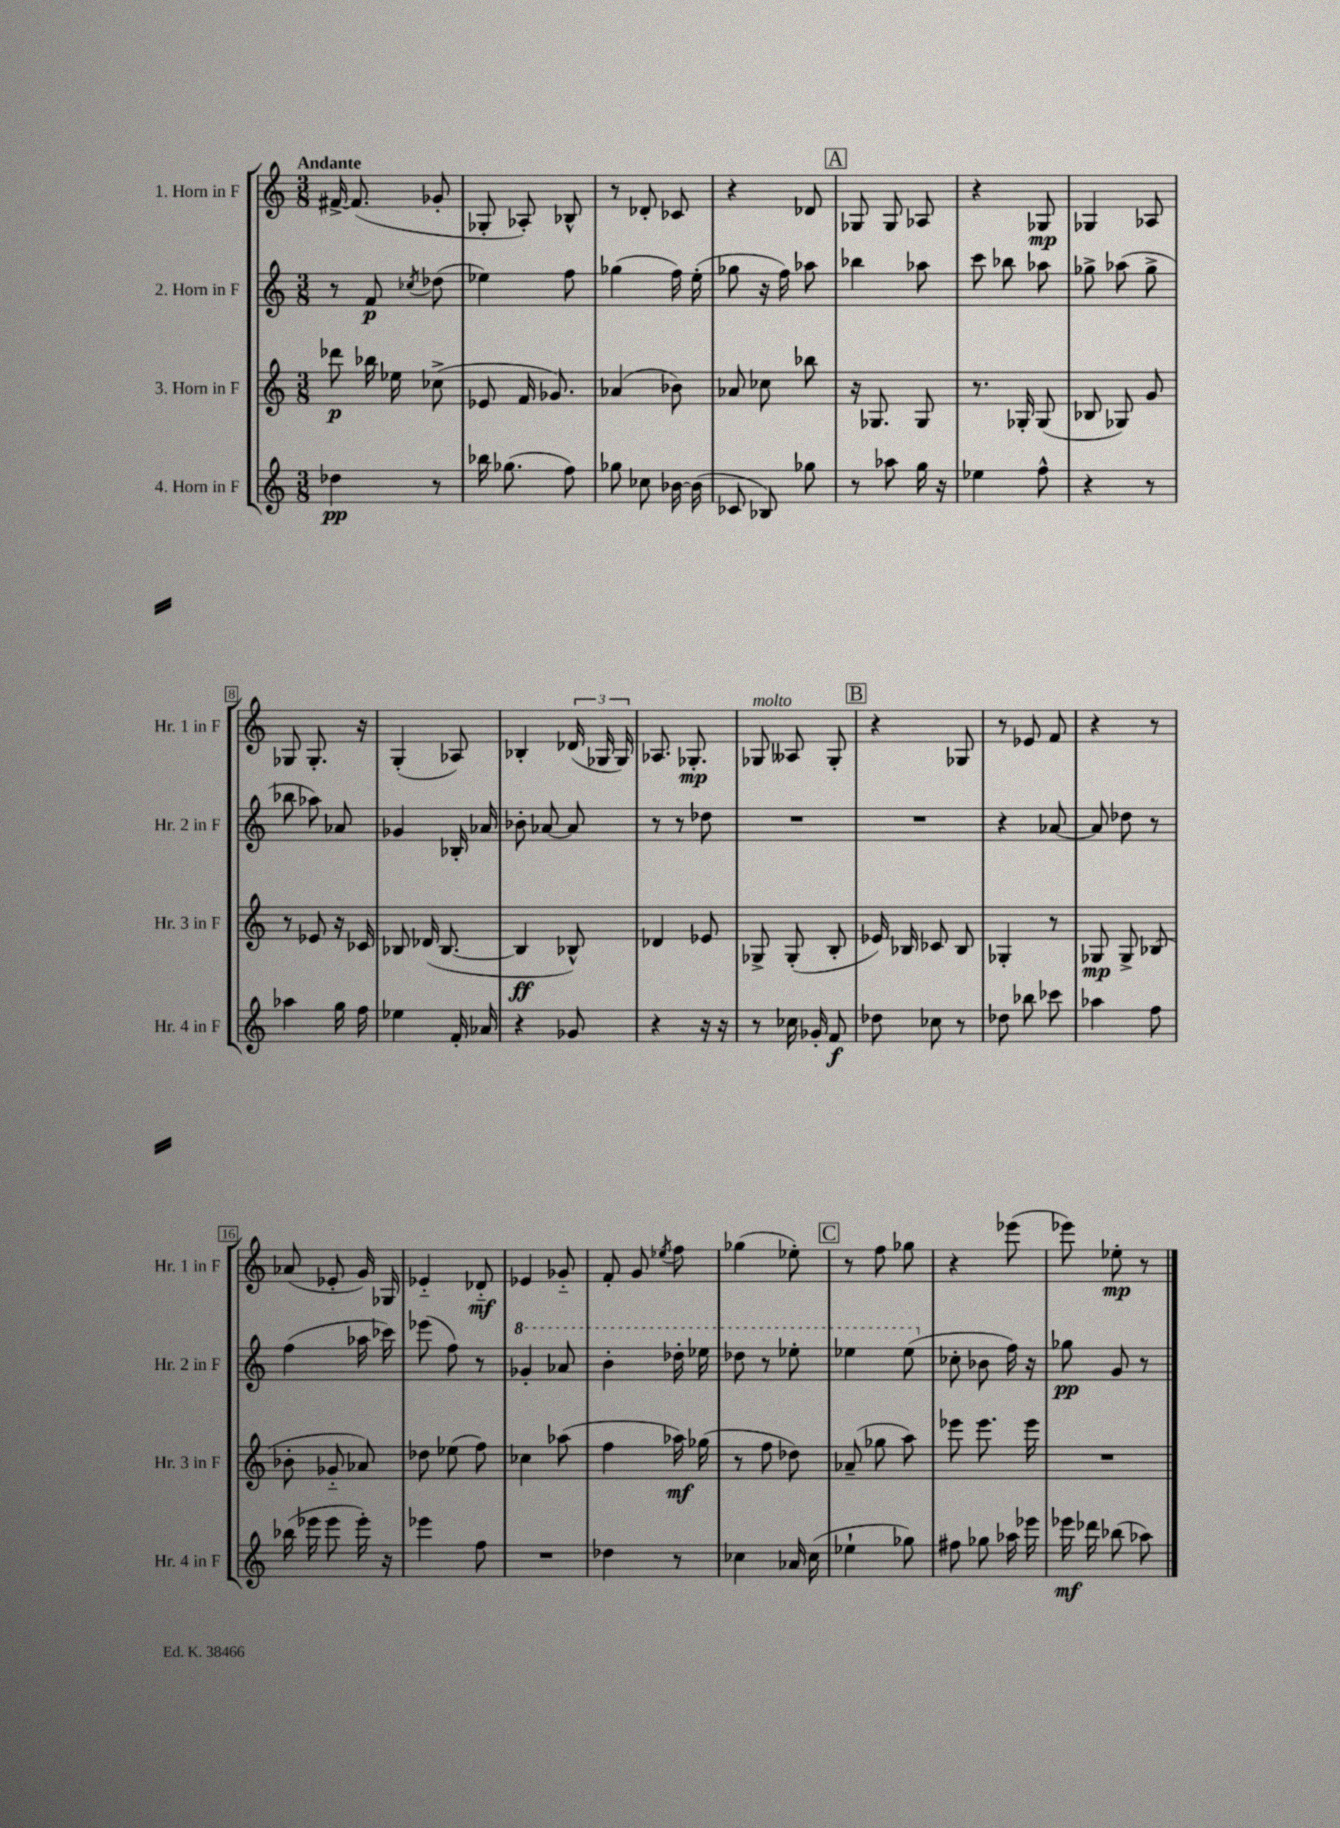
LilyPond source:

<<
\new StaffGroup <<
\new Staff = "s0" \with { instrumentName = "1. Horn in F" shortInstrumentName = "Hr. 1 in F" } {
    \clef treble \key c \major \numericTimeSignature \time 3/8 \tempo "Andante"
    \autoBeamOff fis'16~-> fis'8.( ges'8-. |
    ges8-. aes8-.) bes8-^ |
    r8 des'8-. ces'8 |
    r4 des'8 |
    \mark \markup { \box "A" } ges8 ges8 aes8 |
    r4 ges8\mp |
    ges4 aes8 |
    ges8 ges8.-. r16 |
    g4-.( aes8) |
    bes4-. \tuplet 3/2 { des'16( ges16 ges16) } |
    aes8. ges8.-.\mp |
    ges8^\markup { \italic "molto" } aeses8 ges8-. |
    \mark \markup { \box "B" } r4 ges8 |
    r8 ees'8 f'8 |
    r4 r8 |
    aes'8( ees'8-. g'16) ges16 |
    ees'4-_ des'8-_\mf |
    ees'4 ges'8-_ |
    f'8-. g'8 \acciaccatura { ees''8 } f''8 |
    ges''4( ees''8-.) |
    \mark \markup { \box "C" } r8 f''8 ges''8 |
    r4 ees'''8( |
    ees'''8) ees''8-.\mp r8 \bar "|." |
}
\new Staff = "s1" \with { instrumentName = "2. Horn in F" shortInstrumentName = "Hr. 2 in F" } {
    \clef treble \key c \major \numericTimeSignature \time 3/8
    \autoBeamOff r8 f'8\p \acciaccatura { ces''8 } des''8( |
    ees''4) f''8 |
    ges''4( f''16) e''16-.( |
    ges''8 r16 f''16) aes''8 |
    \mark \markup { \box "A" } bes''4 aes''8 |
    c'''8 bes''8 aes''8 |
    ges''8-> aes''8( ges''8-> |
    bes''8 aes''8) aes'8 |
    ges'4 bes16-. aes'16 |
    bes'8-. aes'8~ aes'8 |
    r8 r8 des''8 |
    R4. |
    \mark \markup { \box "B" } R4. |
    r4 aes'8~ |
    aes'8 des''8 r8 |
    f''4( aes''16 ces'''16) |
    ees'''8( f''8) r8 |
    \ottava #1 ges''4-. aes''8 |
    b''4-. des'''16-. ees'''16 |
    des'''8 r8 ees'''8-. |
    \mark \markup { \box "C" } ees'''4 ees'''8( \ottava #0 |
    ces''8-. bes'8 f''16) r16 |
    ges''8\pp g'8 r8 \bar "|." |
}
\new Staff = "s2" \with { instrumentName = "3. Horn in F" shortInstrumentName = "Hr. 3 in F" } {
    \clef treble \key c \major \numericTimeSignature \time 3/8
    \autoBeamOff des'''8\p bes''16 ees''16 ces''8->( |
    ees'8 f'16 ges'8.) |
    aes'4( bes'8) |
    aes'8 ces''8 bes''8 |
    \mark \markup { \box "A" } r16 ges8. ges8 |
    r8. ges16-. ges8( |
    bes8 ges8) g'8 |
    r8 ees'8 r16 ces'16 |
    bes8 des'16( bes8.~ |
    bes4\ff bes8-^) |
    des'4 ees'8 |
    ges8-> ges8-.( b8-. |
    \mark \markup { \box "B" } ees'16) bes16 ces'8 bes8 |
    ges4-. r8 |
    ges8\mp ges8-> bes8( |
    bes'8-. ges'8-_ aes'8) |
    des''8 ees''8( f''8) |
    ces''4 aes''8( |
    f''4 aes''16\mf) ges''16( |
    r8 f''8 des''8) |
    \mark \markup { \box "C" } aes'8--( ges''8 a''8) |
    ees'''8 ees'''8. ees'''16 |
    R4. \bar "|." |
}
\new Staff = "s3" \with { instrumentName = "4. Horn in F" shortInstrumentName = "Hr. 4 in F" } {
    \clef treble \key c \major \numericTimeSignature \time 3/8
    \autoBeamOff des''4\pp r8 |
    bes''16 ges''8.( f''8) |
    ges''8 ces''8 bes'16~ bes'16( |
    ces'8 bes8) ges''8 |
    \mark \markup { \box "A" } r8 aes''8 g''16 r16 |
    ees''4 f''8-^ |
    r4 r8 |
    aes''4 g''16 f''16 |
    ees''4 f'16-. aes'16 |
    r4 ges'8 |
    r4 r16 r16 |
    r8 ces''16 ges'16-. f'8\f |
    \mark \markup { \box "B" } des''8 ces''8 r8 |
    des''8 bes''8 ces'''8 |
    aes''4 f''8 |
    bes''16( ees'''16 ees'''8 ees'''16-.) r16 |
    ees'''4 f''8 |
    R4. |
    des''4 r8 |
    ces''4 aes'16 ces''16( |
    \mark \markup { \box "C" } ees''4-! ges''8) |
    fis''8 ges''8 aes''16 ees'''16 |
    ees'''16\mf des'''16 bes''8( aes''8) \bar "|." |
}
>>
>>
\layout { \context { \Score \override BarNumber.stencil = #(make-stencil-boxer 0.1 0.3 ly:text-interface::print) } }
